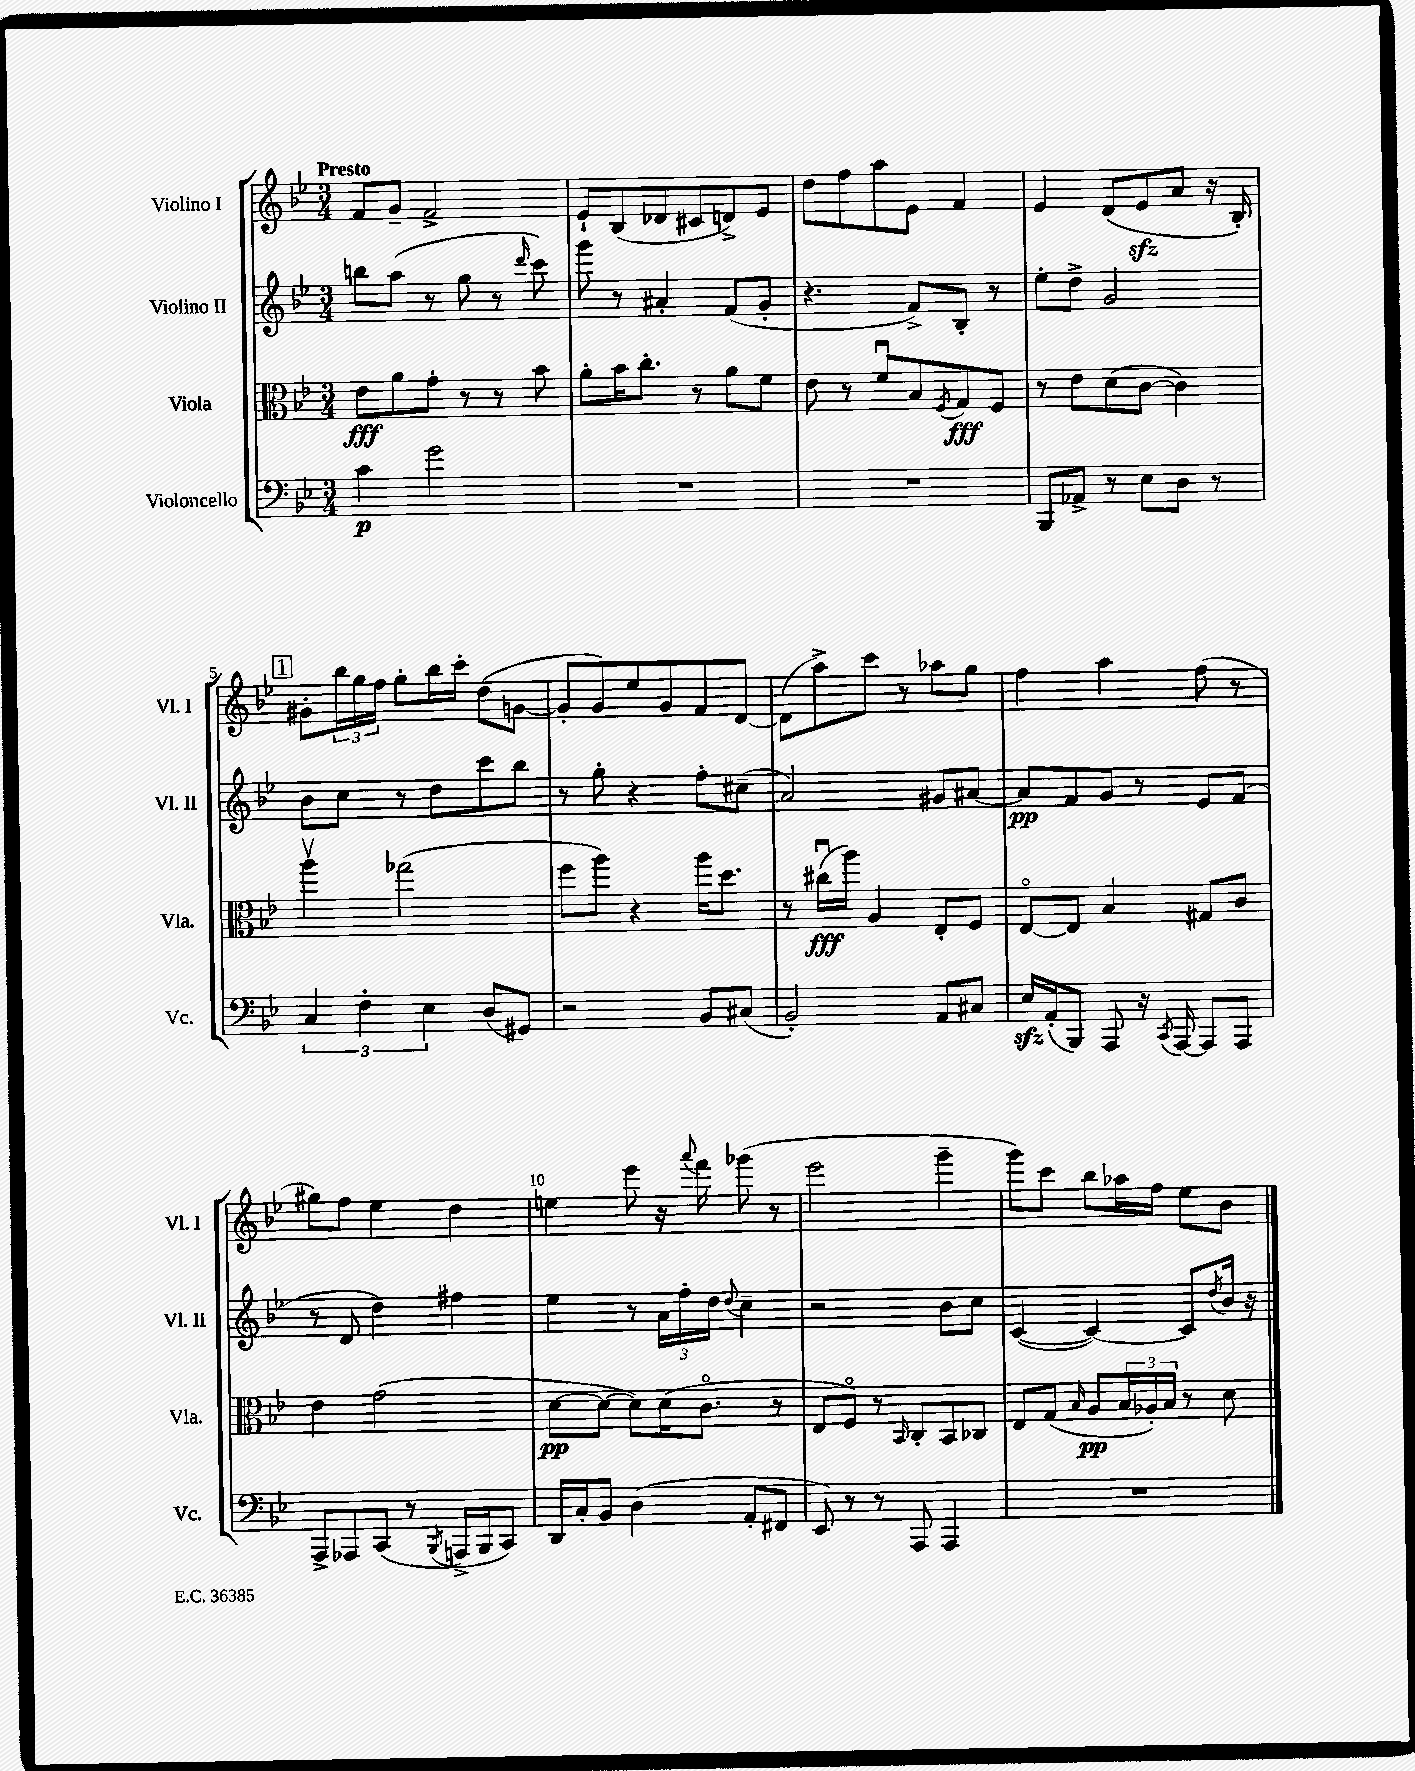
<<
\new StaffGroup <<
\new Staff = "s0" \with { instrumentName = "Violino I" shortInstrumentName = "Vl. I" } {
    \clef treble \key bes \major \numericTimeSignature \time 3/4 \tempo "Presto"
    f'8 g'8-- f'2-> |
    ees'8-! bes8( des'8 cis'8 d'8->) ees'8 |
    d''8 f''8 a''8 ees'8 f'4 |
    ees'4 d'8( ees'8\sfz a'8 r16 bes16-.) |
    \mark \markup { \box "1" } gis'8-. \tuplet 3/2 { bes''16 g''16 f''16 } g''8-. bes''16 c'''16-. d''8( g'8~ |
    g'8-. g'8) ees''8 g'8 f'8 d'8~ |
    d'8( a''8->) c'''8 r8 aes''8 g''8 |
    f''4 a''4 f''8( r8 |
    gis''8) f''8 ees''4 d''4 |
    e''4 ees'''8 r16 \appoggiatura { a'''8 } f'''16 ges'''8( r8 |
    ees'''2 g'''4-- |
    g'''8) c'''8 bes''8 aes''16 f''16 ees''8 bes'8 \bar "|." |
}
\new Staff = "s1" \with { instrumentName = "Violino II" shortInstrumentName = "Vl. II" } {
    \clef treble \key bes \major \numericTimeSignature \time 3/4
    b''8 a''8( r8 g''8 r8 \grace { d'''16 } c'''8) |
    g'''8 r8 ais'4-. f'8( g'8-. |
    r4. f'8->) bes8-. r8 |
    ees''8-. d''8-> g'2 |
    \mark \markup { \box "1" } bes'8 c''8 r8 d''8 c'''8 bes''8 |
    r8 g''8-. r4 f''8-. cis''8--( |
    a'2) gis'8 ais'8~ |
    ais'8\pp f'8 g'8 r8 ees'8 f'8( |
    r8 d'8 d''4) fis''4 |
    ees''4 r8 \tuplet 3/2 { a'16 f''16-. d''16 } \appoggiatura { d''8 } c''4-- |
    r2 bes'8 c''8 |
    c'4~( c'4~) c'8 \acciaccatura { d''8 } bes'16 r16 \bar "|." |
}
\new Staff = "s2" \with { instrumentName = "Viola" shortInstrumentName = "Vla." } {
    \clef alto \key bes \major \numericTimeSignature \time 3/4
    ees'8\fff a'8 g'8-. r8 r8 bes'8 |
    a'8-. bes'16 c''8.-. r8 a'8 f'8 |
    ees'8 r8 f'8\downbow bes8 \acciaccatura { f8 } g8\fff f8 |
    r8 ees'8 d'8( c'8~ c'4) |
    \mark \markup { \box "1" } a''4\upbow ges''2( |
    f''8 a''8) r4 a''16 d''8. |
    r8 cis''16\downbow\fff( a''16) a4 ees8-. f8 |
    ees8~\flageolet ees8 bes4 gis8 c'8 |
    ees'4 g'2( |
    d'8~\pp d'8~ d'8) d'16( c'8.\flageolet r8 |
    ees8 f8\flageolet) r8 \grace { bes,16 } c8-. bes,8 ces8 |
    ees8 g8( \grace { bes16 } a8\pp \tuplet 3/2 { bes16 aes16-.) bes16 } r8 d'8 \bar "|." |
}
\new Staff = "s3" \with { instrumentName = "Violoncello" shortInstrumentName = "Vc." } {
    \clef bass \key bes \major \numericTimeSignature \time 3/4
    c'4\p g'2 |
    R2. |
    R2. |
    bes,,8 aes,8-> r8 ees8 d8 r8 |
    \mark \markup { \box "1" } \tuplet 3/2 { c4 f4-. ees4 } d8( gis,8) |
    r2 bes,8 cis8( |
    bes,2-.) a,8 cis8 |
    ees16\sfz a,16-.( bes,,8) a,,8 r16 \acciaccatura { c,8 } a,,16~ a,,8 a,,8 |
    a,,8-> aes,,8 c,8( r8 \acciaccatura { bes,,8 } a,,16-> bes,,16 c,8) |
    d,16 c16-. bes,8 d4( a,8-. fis,8 |
    ees,8) r8 r8 a,,8 a,,4 |
    R2. \bar "|." |
}
>>
>>
\layout { \context { \Score \override BarNumber.break-visibility = ##(#f #t #t) barNumberVisibility = #(every-nth-bar-number-visible 5) } }
